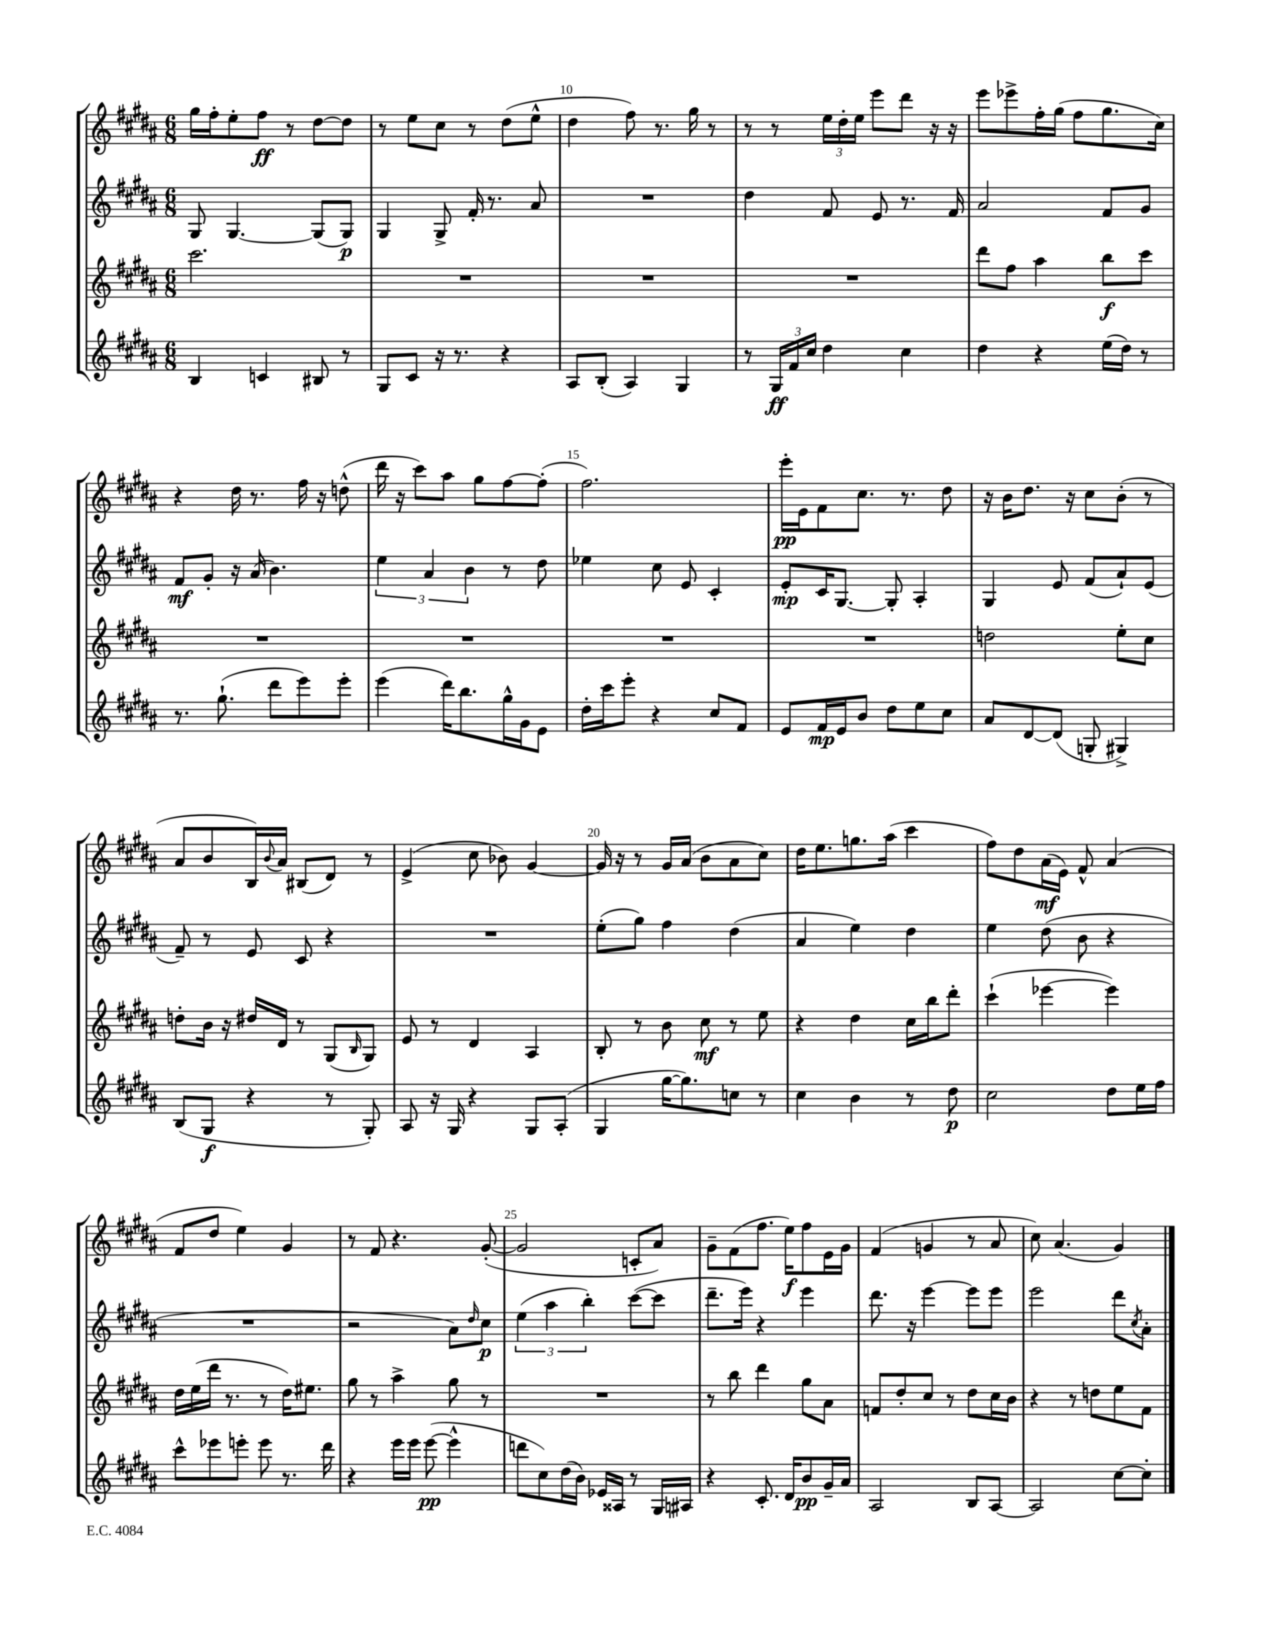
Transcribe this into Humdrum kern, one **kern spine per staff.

**kern	**kern	**kern	**kern
*staff4	*staff3	*staff2	*staff1
*clefG2	*clefG2	*clefG2	*clefG2
*k[f#c#g#d#a#]	*k[f#c#g#d#a#]	*k[f#c#g#d#a#]	*k[f#c#g#d#a#]
*M6/8	*M6/8	*M6/8	*M6/8
4B	2.ccc#	8G#	16gg#
.	.	.	16ff#'
.	.	[4.G#	8ee'
4c	.	.	8ff#
.	.	.	8r
8B#	.	(8G#]	[8dd#
8r	.	8G#)	8dd#]
=	=	=	=
8G#	2.r	4G#	8r
8c#	.	.	8ee
16r	.	8G#^	8cc#
8.r	.	.	.
.	.	16f#'	8r
.	.	8.r	.
4r	.	.	(8dd#
.	.	8a#	8ee^^
=	=	=	=
8A#	2.r	2.r	4dd#
(8B'	.	.	.
4A#)	.	.	8ff#)
.	.	.	8.r
4G#	.	.	.
.	.	.	16gg#
.	.	.	8r
=	=	=	=
8r	2.r	4dd#	8r
24G#	.	.	8r
24f#	.	.	.
24cc#	.	.	.
4dd#	.	8f#	24ee
.	.	.	24dd#'
.	.	.	24ee
.	.	8e	8eee
4cc#	.	8.r	8ddd#
.	.	.	16r
.	.	16f#	16r
=	=	=	=
4dd#	8ddd#	2a#	8eee
.	8ff#	.	8eee-^
4r	4aa#	.	16ff#'
.	.	.	(16gg#
.	.	.	8ff#
(16ee	8bb	8f#	8.gg#
16dd#)	.	.	.
8r	8ccc#	8g#	.
.	.	.	16cc#)
=	=	=	=
8.r	2.r	8f#	4r
.	.	8g#'	.
(8.gg#`	.	.	.
.	.	16r	16dd#
.	.	(16a#	8.r
8ddd#	.	4.b)	.
8eee)	.	.	16ff#
.	.	.	16r
8eee'	.	.	(8dd^^
=	=	=	=
(4eee	2.r	6ee	16ddd#
.	.	.	16r
.	.	.	8ccc#)
.	.	6a#	.
16ddd#)	.	.	8aa#
8.bb	.	.	.
.	.	6b	.
.	.	.	8gg#
16gg#^^	.	8r	[8ff#
16g#	.	.	.
8e	.	8dd#	(8ff#']
=	=	=	=
16dd#'	2.r	4ee-	2.ff#)
16ccc#	.	.	.
8eee'	.	.	.
4r	.	8cc#	.
.	.	8e	.
8cc#	.	4c#'	.
8f#	.	.	.
=	=	=	=
8e	2.r	8e'	16eee'
.	.	.	16e
16f#	.	16c#	8f#
16e	.	[8.G#	.
8b	.	.	8.cc#
8dd#	.	8G#']	.
.	.	.	8.r
8ee	.	4A#'	.
8cc#	.	.	8dd#
=	=	=	=
8a#	2dd	4G#	16r
.	.	.	16b
[8d#	.	.	8.dd#
(8d#]	.	8e	.
.	.	.	16r
8G'	.	(8f#	8cc#
4G#^)	8ee'	8a#`)	(8b'
.	8cc#	(8e	8r
=	=	=	=
(8B	8dd'	8f#~)	8a#
8G#	16b	8r	8b
.	16r	.	.
4r	16dd#	8e	16B)
.	.	.	8qqb
.	16d#	.	16a#
.	8r	8c#	(8B#
8r	(8G#	4r	8d#)
.	16qqB	.	.
8G#')	8G#)	.	8r
=	=	=	=
8A#	8e	2.r	(4e^
16r	8r	.	.
16G#	.	.	.
4r	4d#	.	8cc#
.	.	.	8b-)
8G#	4A#	.	[4g#
(8A#'	.	.	.
=	=	=	=
4G#	8B'	(8ee'	16g#]
.	.	.	16r
.	8r	8gg#)	8r
[16gg#	8b	4ff#	16g#
8.gg#])	.	.	(16a#
.	8cc#	.	8b
8cc	8r	(4dd#	8a#
8r	8ee	.	8cc#)
=	=	=	=
4cc#	4r	4a#	16dd#
.	.	.	8.ee
4b	4dd#	4ee)	8.gg
.	.	.	(16aa#
8r	16cc#	4dd#	4ccc#
.	16bb	.	.
8dd#	8ddd#'	.	.
=	=	=	=
2cc#	(4ccc#`	4ee	8ff#)
.	.	.	8dd#
.	[4eee-	(8dd#	(16a#
.	.	.	16e)
.	.	8b	8f#^^
8dd#	4eee-])	4r	(4a#
16ee	.	.	.
16ff#	.	.	.
=	=	=	=
8ccc#^^	16dd#	2.r	8f#
.	(16ee	.	.
8eee-	16ddd#	.	8dd#
.	8.r	.	.
8eee'	.	.	4ee)
8eee	8r	.	.
8.r	16dd#)	.	4g#
.	8.ee#	.	.
16ddd#	.	.	.
=	=	=	=
4r	8gg#	2r	8r
.	8r	.	8f#
16eee	4aa#^	.	4.r
16eee	.	.	.
([8eee	.	.	.
4eee^^]	8gg#	8a#)	.
.	.	16qqdd#	.
.	8r	8cc#	([8g#'
=	=	=	=
8ddd	2.r	(6ee	2g#]
8cc#)	.	.	.
.	.	6aa#	.
(16dd#	.	.	.
16b)	.	.	.
.	.	6bb')	.
16e-	.	.	.
16A##	.	.	.
8r	.	([8ccc#	8c'
16G#	.	8ccc#]	8a#)
16A#	.	.	.
=	=	=	=
4r	8r	8.ddd#~	8g#~
.	8bb	.	(8f#
.	.	16eee)	.
8.c#'	4ddd#	4r	8.ff#
16d#	.	.	16ee)
8b	8gg#	4eee	8ff#
16g#~	8a#	.	16e
16a#	.	.	16g#
=	=	=	=
2A#	8f	8.ddd#	(4f#
.	8dd#'	.	.
.	.	16r	.
.	8cc#	[4eee	4g
.	8r	.	.
8B	8dd#	8eee]	8r
[8A#	16cc#	8eee	8a#
.	16b	.	.
=	=	=	=
2A#]	4r	2eee	8cc#)
.	.	.	(4.a#
.	8r	.	.
.	8dd	.	.
[8cc#	8ee	8ddd#	4g#)
.	.	8qcc#	.
8cc#']	8f#	8a#'	.
==	==	==	==
*-	*-	*-	*-
